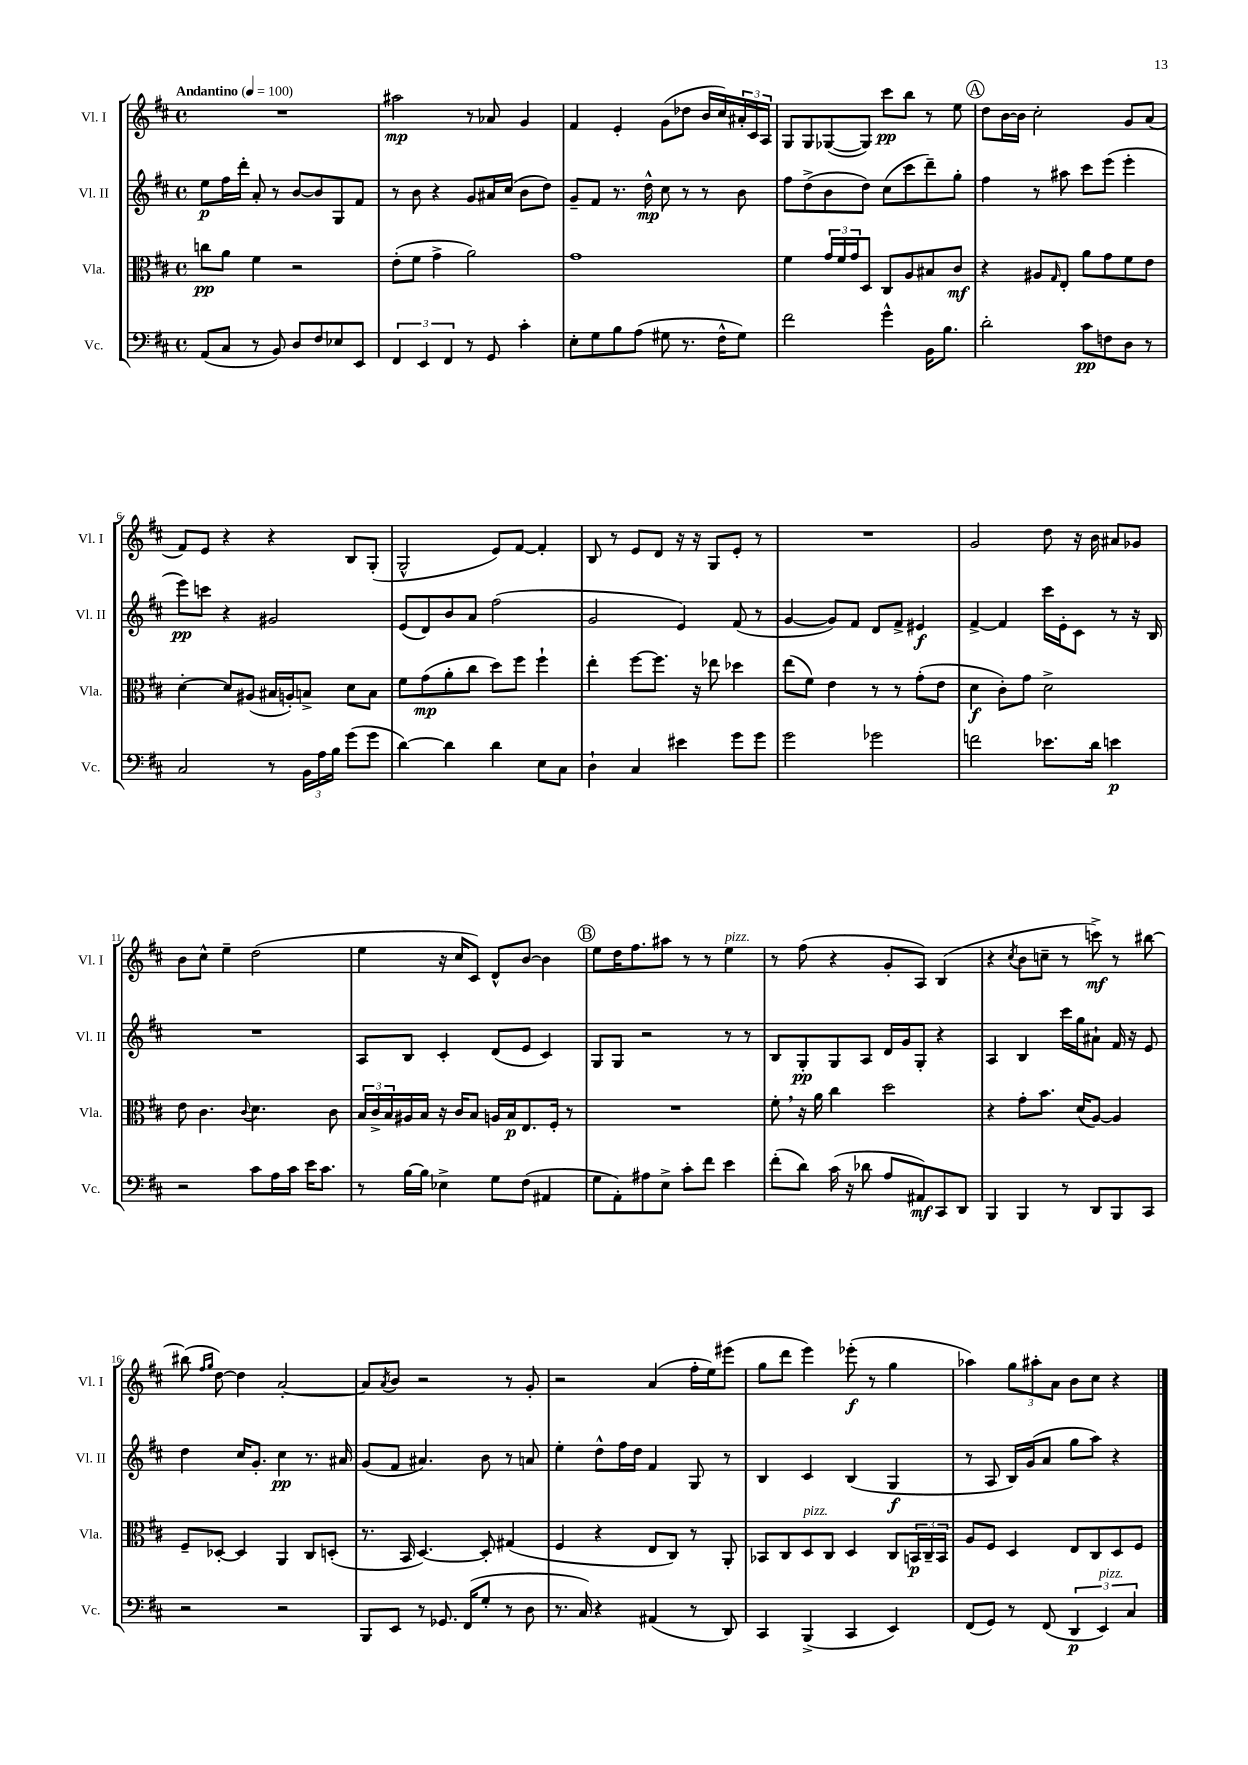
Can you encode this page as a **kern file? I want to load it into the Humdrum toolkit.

**kern	**dynam	**kern	**dynam	**kern	**dynam	**kern	**dynam
*part4	*part4	*part3	*part3	*part2	*part2	*part1	*part1
*staff4	*staff4	*staff3	*staff3	*staff2	*staff2	*staff1	*staff1
*I"Vc.	*	*I"Vla.	*	*I"Vl. II	*	*I"Vl. I	*
*I'Vc.	*	*I'Vla.	*	*I'Vl. II	*	*I'Vl. I	*
*clefF4	*	*clefC3	*	*clefG2	*	*clefG2	*
*k[f#c#]	*	*k[f#c#]	*	*k[f#c#]	*	*k[f#c#]	*
*M4/4	*	*M4/4	*	*M4/4	*	*M4/4	*
*met(c)	*	*met(c)	*	*met(c)	*	*met(c)	*
*MM100	*	*MM100	*	*MM100	*	*MM100	*
=1	=1	=1	=1	=1	=1	=1	=1
!	!	!	!	!	!	!LO:TX:a:B:t=Andantino	!
(8AA/L	.	8ccn\L	pp	8ee\L	p	1r	.
8C#/J	.	8a\J	.	16ff#\L	.	.	.
.	.	.	.	16ddd'\JJ	.	.	.
8r	.	4f#\	.	8a'/	.	.	.
8BB/)	.	.	.	8r	.	.	.
8D/L	.	2r	.	[8b/L	.	.	.
8F#/	.	.	.	8b/]	.	.	.
8E-X/	.	.	.	8G/	.	.	.
8EE/J	.	.	.	8f#/J	.	.	.
=2	=2	=2	=2	=2	=2	=2	=2
6FF#/	.	(8e'\L	.	8r	.	2aa#X\	mp
.	.	8f#\J	.	8b\	.	.	.
6EE/	.	.	.	.	.	.	.
.	.	4g^\	.	4r	.	.	.
6FF#/	.	.	.	.	.	.	.
8r	.	2a\)	.	8g/L	.	8r	.
8GG/	.	.	.	16a#X/L	.	8a-X/	.
.	.	.	.	(16cc#/JJ	.	.	.
4c#'\	.	.	.	8b\L	.	4g/	.
.	.	.	.	8dd\J)	.	.	.
=3	=3	=3	=3	=3	=3	=3	=3
8E'\L	.	1g	.	8g~/L	.	4f#/	.
8G\	.	.	.	8f#/J	.	.	.
8B\	.	.	.	8.r	.	4e'/	.
(8A\J	.	.	.	.	.	.	.
.	.	.	.	16dd^^\	mp	.	.
8G#X\	.	.	.	8cc#\	.	(8g\L	.
8.r	.	.	.	8r	.	8dd-X\J	.
.	.	.	.	8r	.	16b/LL	.
16F#^^\KL	.	.	.	.	.	16cc#/)	.
8G#\J)	.	.	.	8b\	.	24a#X'/	.
.	.	.	.	.	.	24c#/	.
.	.	.	.	.	.	24A/JJ	.
=4	=4	=4	=4	=4	=4	=4	=4
2f#\	.	4f#\	.	8ff#\L	.	8G/L	.
.	.	.	.	(8dd^\	.	8G/	.
.	.	24g/LL	.	8b\	.	([8G-X/	.
.	.	24f#/	.	.	.	.	.
.	.	24g/J	.	.	.	.	.
.	.	8D/J	.	8dd\J)	.	8G-/J])	.
4g^^\	.	8C#/L	.	(8cc#\L	.	8ccc#\L	pp
.	.	8A/	.	8ccc#\	.	8bb\J	.
16BB\KL	.	8B#X/	.	8ddd~\)	.	8r	.
8.B\J	.	.	.	.	.	.	.
.	.	8c#/J	mf	8gg'\J	.	8ee\	.
!!LO:REH:place=s1:t=A
=5	=5	=5	=5	=5	=5	=5	=5
2d'\	.	4r	.	4ff#\	.	8dd\L	.
.	.	.	.	.	.	[16b\L	.
.	.	.	.	.	.	16b\JJ]	.
.	.	8A#X/L	.	8r	.	2cc#'\	.
.	.	16qqG/	.	.	.	.	.
.	.	8E'/J	.	8aa#X\	.	.	.
8c#\L	pp	8a\L	.	8ccc#\L	.	.	.
8Fn\	.	8g\	.	(8eee\J	.	.	.
8D\J	.	8f#\	.	4eee'\	.	8g/L	.
8r	.	8e\J	.	.	.	(8a/J	.
!!LO:LB:g=z
=6	=6	=6	=6	=6	=6	=6	=6
2C#/	.	[4d'\	.	8eee\L)	pp	8f#/L)	.
.	.	.	.	8cccn\J	.	8e/J	.
.	.	8d/L]	.	4r	.	4r	.
.	.	(8A#X/J	.	.	.	.	.
8r	.	16B#X/LL	.	2g#X/	.	4r	.
.	.	16An'/J)	.	.	.	.	.
24BB\LL	.	8Bn^/J	.	.	.	.	.
24A\	.	.	.	.	.	.	.
24B\JJ	.	.	.	.	.	.	.
(8g\L	.	8d\L	.	.	.	8B/L	.
8g\J	.	8B\J	.	.	.	(8G'/J	.
=7	=7	=7	=7	=7	=7	=7	=7
[4d\)	.	8f#\L	.	(8e/L	.	2G^^/	.
.	.	(8g\	mp	8d/)	.	.	.
4d\]	.	8a'\	.	8b/	.	.	.
.	.	8cc#\J	.	8a/J	.	.	.
4d\	.	8dd\L)	.	(2ff#\	.	8e/L)	.
.	.	8ff#\J	.	.	.	[8f#/J	.
8E\L	.	4ff#`\	.	.	.	4f#'/]	.
8C#\J	.	.	.	.	.	.	.
=8	=8	=8	=8	=8	=8	=8	=8
4D`\	.	4ee'\	.	2g/	.	8B/	.
.	.	.	.	.	.	8r	.
4C#/	.	[8ff#\L	.	.	.	8e/L	.
.	.	8.ff#\J]	.	.	.	8d/J	.
4e#X\	.	.	.	4e/)	.	16r	.
.	.	16r	.	.	.	16r	.
.	.	8ee-X\	.	.	.	8G/L	.
8g\L	.	4dd-X\	.	(8f#/	.	8e'/J	.
8g\J	.	.	.	8r	.	8r	.
=9	=9	=9	=9	=9	=9	=9	=9
2g\	.	(8ee\L	.	[4g/	.	1r	.
.	.	8f#\J)	.	.	.	.	.
.	.	4e\	.	8g/L])	.	.	.
.	.	.	.	8f#/J	.	.	.
2g-X\	.	8r	.	8d/L	.	.	.
.	.	8r	.	8f#^/J	.	.	.
.	.	(8g'\L	.	4e#X/	f	.	.
.	.	8e\J	.	.	.	.	.
=10	=10	=10	=10	=10	=10	=10	=10
2fn\	.	4d\	f	[4f#^/	.	2g/	.
.	.	8c#'\L)	.	4f#/]	.	.	.
.	.	8g\J	.	.	.	.	.
8.e-X\L	.	2d^\	.	16ccc#\LL	.	8dd\	.
.	.	.	.	16e'\J	.	.	.
.	.	.	.	8c#\J	.	16r	.
16d\Jk	.	.	.	.	.	16b\	.
4en\	p	.	.	8r	.	8a#X/L	.
.	.	.	.	16r	.	8g-X/J	.
.	.	.	.	16B/	.	.	.
!!LO:LB:g=z
=11	=11	=11	=11	=11	=11	=11	=11
2r	.	8e\	.	1r	.	8b\L	.
.	.	4.c#\	.	.	.	8cc#^^\J	.
.	.	.	.	.	.	4ee~\	.
.	.	8qqc#/	.	.	.	.	.
8c#\L	.	4.d\	.	.	.	(2dd\	.
16A\L	.	.	.	.	.	.	.
16c#\JJ	.	.	.	.	.	.	.
16e\KL	.	.	.	.	.	.	.
8.c#\J	.	.	.	.	.	.	.
.	.	8c#\	.	.	.	.	.
=12	=12	=12	=12	=12	=12	=12	=12
8r	.	24B/LL	.	8A/L	.	4ee\	.
.	.	24c#^/	.	.	.	.	.
.	.	24B/	.	.	.	.	.
[16B\LL	.	16A#X/	.	8B/J	.	.	.
16B\JJ]	.	16B/JJ	.	.	.	.	.
4E-X^\	.	16r	.	4c#'/	.	16r	.
.	.	16c#/KL	.	.	.	16cc#/KL	.
.	.	8B/J	.	.	.	8c#/J)	.
8G\L	.	16An/LL	.	(8d/L	.	8d^^/L	.
.	.	16B/J	p	.	.	.	.
(8F#\J	.	8.E/	.	8e/J	.	[8b/J	.
4AA#X/	.	.	.	4c#/)	.	4b\]	.
.	.	16F#'/Jk	.	.	.	.	.
.	.	8r	.	.	.	.	.
!!LO:REH:place=s1:t=B
=13	=13	=13	=13	=13	=13	=13	=13
8G\L	.	1r	.	8G/L	.	8ee\L	.
8AA'\)	.	.	.	8G/J	.	16dd\K	.
.	.	.	.	.	.	8.ff#\	.
8A#X\	.	.	.	2r	.	.	.
8E^\J	.	.	.	.	.	8aa#X\J	.
8c#'\L	.	.	.	.	.	8r	.
8f#\J	.	.	.	.	.	8r	.
!	!	!	!	!	!	!LO:TX:a:i:t=pizz.	!
4e\	.	.	.	8r	.	4ee\	.
.	.	.	.	8r	.	.	.
=14	=14	=14	=14	=14	=14	=14	=14
(8f#'\L	.	8f#',\	.	8B/L	.	8r	.
8d\J)	.	16r	.	8G'/	pp	(8ff#\	.
.	.	16a\	.	.	.	.	.
(16c#\	.	4cc#\	.	8G/	.	4r	.
16r	.	.	.	.	.	.	.
8d-X\	.	.	.	8A/J	.	.	.
8A/L	.	2dd\	.	16d/LL	.	8g'/L	.
.	.	.	.	16g/J	.	.	.
8AA#X/)	mf	.	.	8G'/J	.	8A/J)	.
8CC#/	.	.	.	4r	.	(4B/	.
8DD/J	.	.	.	.	.	.	.
=15	=15	=15	=15	=15	=15	=15	=15
4BBB/	.	4r	.	4A/	.	4r	.
.	.	.	.	.	.	8qcc#/	.
4BBB/	.	8g'\L	.	4B/	.	8b\L	.
.	.	8.b\J	.	.	.	8ccn~\J	.
8r	.	.	.	16ccc#\LL	.	8r	.
.	.	(16d/KL	.	16gg\J	.	.	.
8DD/L	.	[8A/J)	.	8a#X`\J	.	8cccn^\)	mf
8BBB/	.	4A/]	.	16f#/	.	8r	.
.	.	.	.	16r	.	.	.
8CC#/J	.	.	.	8e/	.	[8bb#X\	.
!!LO:LB:g=z
=16	=16	=16	=16	=16	=16	=16	=16
2r	.	8F#~/L	.	4dd\	.	(8bb#X\]	.
.	.	.	.	.	.	16qqff#/LL	.
.	.	.	.	.	.	16qqgg/JJ	.
.	.	[8D-X'/J	.	.	.	[8dd\)	.
.	.	4D-/]	.	16cc#/KL	.	4dd\]	.
.	.	.	.	8.g'/J	.	.	.
2r	.	4AA/	.	4cc#\	pp	[2a'/	.
.	.	8C#/L	.	8.r	.	.	.
.	.	(8Dn'/J	.	.	.	.	.
.	.	.	.	16a#X/	.	.	.
=17	=17	=17	=17	=17	=17	=17	=17
8BBB/L	.	8.r	.	(8g/L	.	8a/L]	.
.	.	.	.	.	.	8qa/	.
8EE/J	.	.	.	8f#/J	.	8b/J	.
.	.	16BB/	.	.	.	.	.
8r	.	[4.D/)	.	4.a#X/)	.	2r	.
8.GG-X/	.	.	.	.	.	.	.
(16FF#/KL	.	.	.	.	.	.	.
8G'/J	.	8D'/]	.	8b\	.	.	.
8r	.	(4G#X/	.	8r	.	8r	.
8D\	.	.	.	8an/	.	8g'/	.
=18	=18	=18	=18	=18	=18	=18	=18
8.r	.	4F#/	.	4ee'\	.	2r	.
16C#/)	.	.	.	.	.	.	.
4r	.	4r	.	8dd^^\L	.	.	.
.	.	.	.	16ff#\L	.	.	.
.	.	.	.	16dd\JJ	.	.	.
(4AA#X/	.	8E/L	.	4f#/	.	(4a/	.
.	.	8C#/J)	.	.	.	.	.
8r	.	8r	.	8G/	.	16ff#'\LL	.
.	.	.	.	.	.	16ee\J)	.
8DD/)	.	8AA'/	.	8r	.	(8eee#X\J	.
=19	=19	=19	=19	=19	=19	=19	=19
4CC#/	.	8BB-X/L	.	4B/	.	8gg\L	.
.	.	8C#/	.	.	.	8ddd\J	.
!	!	!LO:TX:a:i:t=pizz.	!	!	!	!	!
(4BBB^/	.	8D/	.	4c#/	.	4eee\)	.
.	.	8C#/J	.	.	.	.	.
4CC#/	.	4D/	.	(4B/	.	(8eee-X'\	f
.	.	.	.	.	.	8r	.
4EE/)	.	8C#/L	.	4G/	f	4gg\	.
.	.	24BBn/L	p	.	.	.	.
.	.	24C#~/	.	.	.	.	.
.	.	24BB/JJ	.	.	.	.	.
=20	=20	=20	=20	=20	=20	=20	=20
(8FF#/L	.	8A/L	.	8r	.	4aa-X\)	.
8GG/J)	.	8F#/J	.	8A/	.	.	.
8r	.	4D/	.	16B/LL)	.	12gg\L	.
.	.	.	.	(16g/J	.	.	.
.	.	.	.	.	.	12aa#X'\	.
(8FF#/	.	.	.	8a/J	.	.	.
.	.	.	.	.	.	12a\J	.
6DD/	p	8E/L	.	8gg\L	.	8b\L	.
.	.	8C#/	.	8aa\J)	.	8cc#\J	.
!LO:TX:a:i:t=pizz.	!	!	!	!	!	!	!
6EE/)	.	.	.	.	.	.	.
.	.	8D/	.	4r	.	4r	.
6C#/	.	.	.	.	.	.	.
.	.	8F#/J	.	.	.	.	.
==	==	==	==	==	==	==	==
*-	*-	*-	*-	*-	*-	*-	*-
